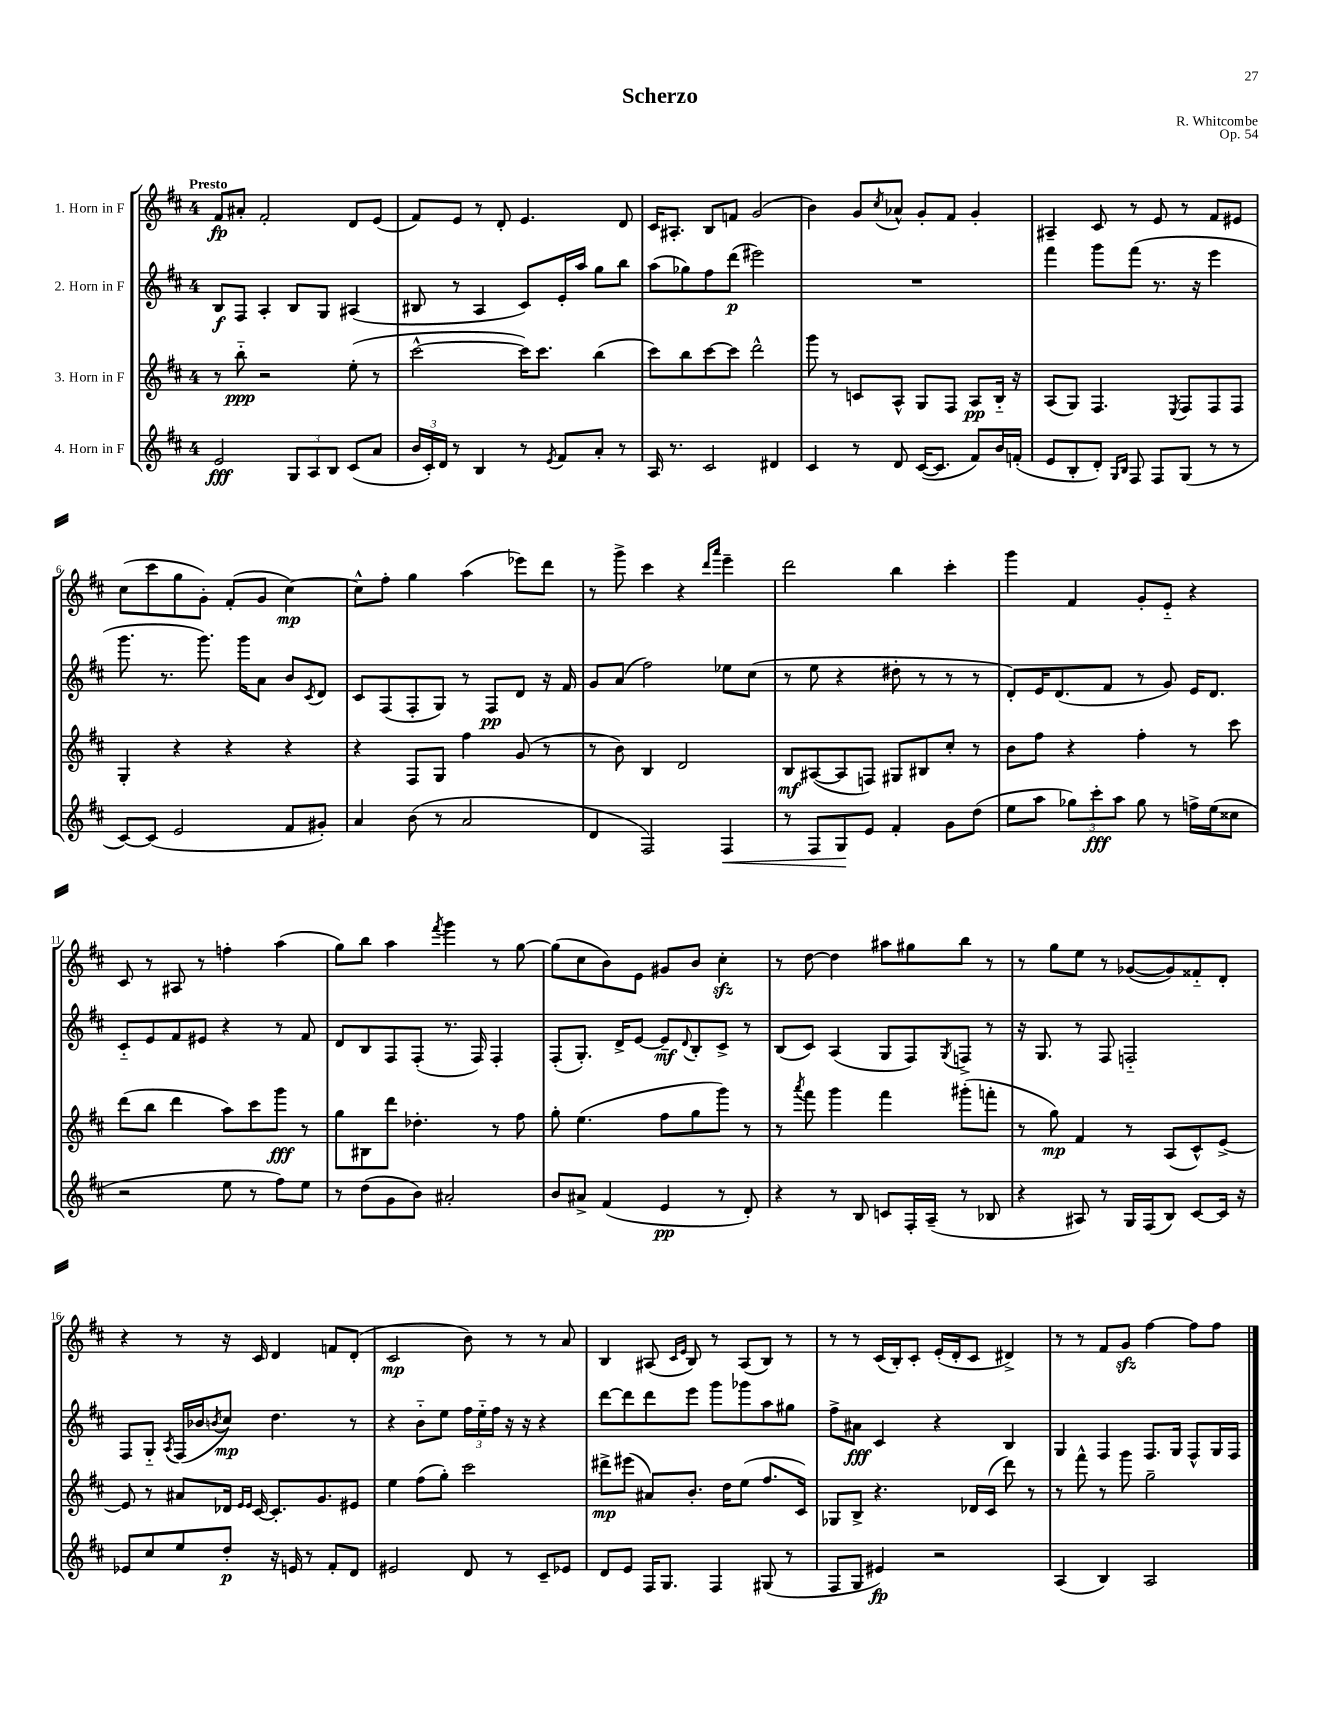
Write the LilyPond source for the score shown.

\header { title = "Scherzo" composer = "R. Whitcombe" opus = "Op. 54" }
<<
\new StaffGroup <<
\new Staff = "s0" \with { instrumentName = "1. Horn in F" } {
    \clef treble \key d \major \once \override Staff.TimeSignature.style = #'single-digit \time 4/4 \tempo "Presto"
    fis'8\fp ais'8-. fis'2-. d'8 e'8( |
    fis'8) e'8 r8 d'8-. e'4. d'8 |
    cis'16 ais8.-. b8 f'8 g'2( |
    b'4) g'8 \acciaccatura { cis''8 } aes'8-^ g'8-. fis'8 g'4-. |
    ais4-- cis'8 r8 e'8 r8 fis'8 eis'8 |
    cis''8( cis'''8 g''8 g'8-.) fis'8-.( g'8 cis''4~\mp) |
    cis''8-^ fis''8-. g''4 a''4( ees'''8) d'''8 |
    r8 g'''8-> cis'''4 r4 \grace { d'''16 a'''16 } e'''4-- |
    d'''2 b''4 cis'''4-. |
    g'''4 fis'4 g'8-. e'8-_ r4 |
    cis'8 r8 ais8 r8 f''4-. a''4( |
    g''8) b''8 a''4 \acciaccatura { fis'''8 } g'''4 r8 g''8~ |
    g''8( cis''8 b'8) e'8 gis'8 b'8 cis''4-.\sfz |
    r8 d''8~ d''4 ais''8 gis''8 b''8 r8 |
    r8 g''8 e''8 r8 ges'8~( ges'8) fisis'8-_ d'8-. |
    r4 r8 r16 cis'16 d'4 f'8 d'8-.( |
    cis'2\mp b'8) r8 r8 a'8 |
    b4 ais8( \grace { cis'16 e'16 } b8) r8 ais8( b8) r8 |
    r8 r8 cis'16( b16-.) cis'8-. e'16-.( d'16-. cis'8 dis'4->) |
    r8 r8 fis'8 g'8\sfz fis''4~ fis''8 fis''8 \bar "|." |
}
\new Staff = "s1" \with { instrumentName = "2. Horn in F" } {
    \clef treble \key d \major \once \override Staff.TimeSignature.style = #'single-digit \time 4/4
    b8\f fis8 a4-. b8 g8 ais4( |
    bis8 r8 a4 cis'8) e'16-. a''16 g''8 b''8 |
    a''8( ges''8) fis''8 d'''8\p( eis'''2) |
    R1 |
    fis'''4 g'''8 fis'''8( r8. r16 e'''4 |
    g'''8. r8. g'''8.) g'''16 a'8 b'8 \acciaccatura { cis'8 } d'8 |
    cis'8 fis8( fis8-. g8) r8 fis8\pp d'8 r16 fis'16 |
    g'8 a'8( fis''2) ees''8 cis''8( |
    r8 e''8 r4 dis''8-. r8 r8 r8 |
    d'8-.) e'16 d'8.( fis'8 r8 g'8) e'16 d'8. |
    cis'8-_ e'8 fis'8 eis'8 r4 r8 fis'8 |
    d'8 b8 fis8 fis8-.( r8. fis16) fis4-. |
    fis8-.( g8.-.) d'16-> e'8~ e'8--\mf \appoggiatura { d'8 } b8-. cis'8-> r8 |
    b8( cis'8) a4( g8 fis8) \acciaccatura { g8 } f8-> r8 |
    r16 g8. r8 fis8 f2-_ |
    fis8 g8-_ \acciaccatura { a8 } fis16( bes'16 \acciaccatura { b'8 } cis''8\mp) d''4. r8 |
    r4 b'8-_ e''8 \tuplet 3/2 { fis''16 e''16-_ fis''16 } r16 r16 r4 |
    d'''8~ d'''8 d'''8 e'''8 g'''8 ges'''8 a''8 gis''8 |
    fis''8-> ais'8\fff cis'4 r4 b4 |
    g4 fis4 fis8. g16 fis8-^ g16 fis16 \bar "|." |
}
\new Staff = "s2" \with { instrumentName = "3. Horn in F" } {
    \clef treble \key d \major \once \override Staff.TimeSignature.style = #'single-digit \time 4/4
    r8 b''8-_\ppp r2 e''8-.( r8 |
    cis'''2~-^ cis'''16) cis'''8. b''4( |
    cis'''8) b''8 cis'''8~ cis'''8 d'''2-^ |
    g'''8 r8 c'8 a8-^ g8 fis8 a8\pp b16-_ r16 |
    a8( g8) fis4. \acciaccatura { e8 } fis8 fis8 fis8 |
    g4-. r4 r4 r4 |
    r4 fis8 g8 fis''4 g'8( r8 |
    r8 b'8) b4 d'2 |
    b8\mf ais8~( ais8 f8) gis8 bis8 cis''8-. r8 |
    b'8 fis''8 r4 fis''4-. r8 cis'''8 |
    d'''8( b''8 d'''4 a''8) cis'''8 g'''8\fff r8 |
    g''8 bis8 d'''8 des''4.-. r8 fis''8 |
    g''8-. e''4.( fis''8 g''8 g'''8) r8 |
    r8 \acciaccatura { a'''8 } fis'''8 g'''4 fis'''4 gis'''8-.( f'''8-. |
    r8 g''8\mp) fis'4 r8 a8( cis'8-^) e'8~-> |
    e'8 r8 ais'8 des'16 \grace { e'16 e'16 } cis'16~ cis'8.-. g'8. eis'8 |
    e''4 fis''8( g''8-.) cis'''2 |
    dis'''8->\mp eis'''8( ais'8) b'8.-. d''16 e''8( fis''8. cis'16) |
    ges8 b8-> r4. des'16 cis'16( d'''8) r8 |
    r8 fis'''8-^ r8 g'''8 g''2-- \bar "|." |
}
\new Staff = "s3" \with { instrumentName = "4. Horn in F" } {
    \clef treble \key d \major \once \override Staff.TimeSignature.style = #'single-digit \time 4/4
    e'2\fff \tuplet 3/2 { g8 a8 b8 } cis'8( a'8 |
    \tuplet 3/2 { b'16 cis'16-.) d'16 } r8 b4 r8 \acciaccatura { e'8 } fis'8 a'8-. r8 |
    a16 r8. cis'2 dis'4 |
    cis'4 r8 d'8 cis'16~( cis'8. fis'8) b'16 f'16-.( |
    e'8 b8-. d'8-.) \grace { g16 b16 } fis8 fis8 g8( r8 r8 |
    cis'8~) cis'8( e'2 fis'8 gis'8-.) |
    a'4 b'8( r8 a'2 |
    d'4 fis2) fis4\< |
    r8 fis8 g8\! e'8 fis'4-. g'8 d''8( |
    e''8 a''8 \tuplet 3/2 { ges''8) cis'''8-.\fff a''8 } ges''8 r8 f''16-> e''16( cisis''8 |
    r2 e''8 r8 fis''8) e''8 |
    r8 d''8( g'8 b'8) ais'2-. |
    b'8 ais'8-> fis'4( e'4\pp r8 d'8-.) |
    r4 r8 b8 c'8 fis16-. a16--( r8 bes8 |
    r4 ais8) r8 g16 fis16( b8) cis'8~ cis'16 r16 |
    ees'8 cis''8 e''8 d''8-.\p r16 e'16 r8 fis'8-. d'8 |
    eis'2 d'8 r8 cis'8-- ees'8 |
    d'8 e'8 fis16 g8. fis4 gis8( r8 |
    fis8 g8 eis'4\fp) r2 |
    a4( b4) a2 \bar "|." |
}
>>
>>
